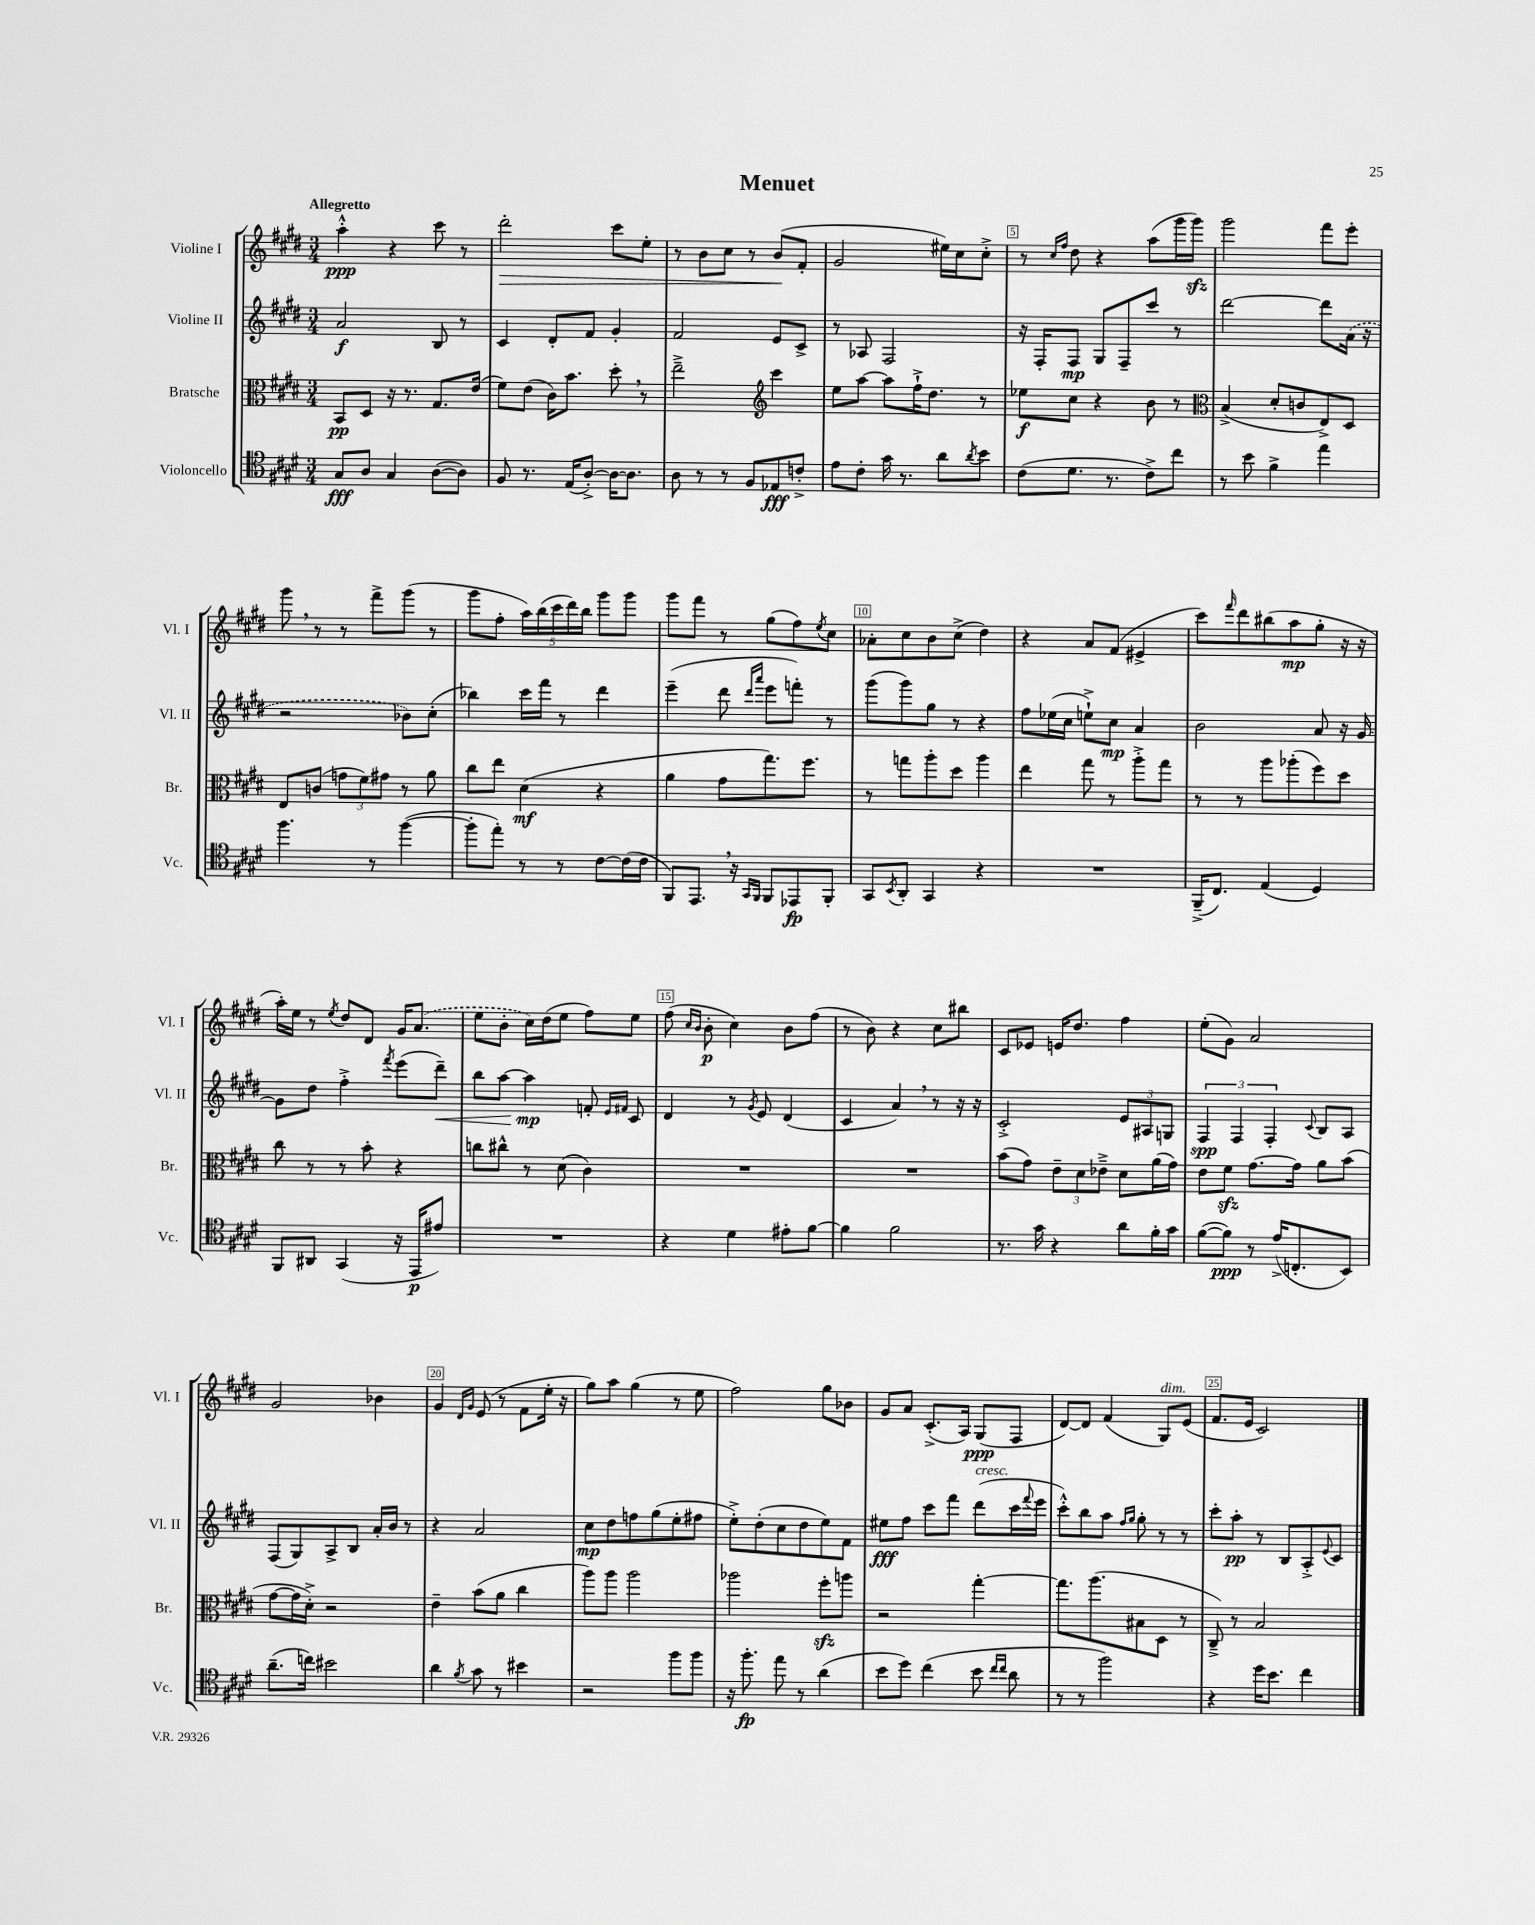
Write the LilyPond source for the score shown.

\header { title = "Menuet" }
<<
\new StaffGroup <<
\new Staff = "s0" \with { instrumentName = "Violine I" shortInstrumentName = "Vl. I" } {
    \clef treble \key e \major \numericTimeSignature \time 3/4 \tempo "Allegretto"
    a''4-.-^\ppp r4 cis'''8 r8 |
    dis'''2-.\> cis'''8 e''8-. |
    r8 b'8 cis''8 r8 b'8\!( fis'8-. |
    gis'2 eis''16) cis''16 cis''8-.-> |
    r8 \grace { cis''16 fis''16 } dis''8 r4 a''8( gis'''16 gis'''16\sfz) |
    gis'''2 fis'''8 e'''8-. |
    gis'''8 \breathe r8 r8 fis'''8-> gis'''8( r8 |
    gis'''8 fis''8-. \tuplet 5/4 { a''16) b''16( cis'''16 dis'''16) b''16 } gis'''8 gis'''8 |
    gis'''8 fis'''8 r8 gis''8( fis''8) \acciaccatura { e''8 } cis''8 |
    aes'8-. cis''8 b'8 cis''8->( dis''4) |
    r4 a'8 fis'8( eis'4-> |
    cis'''8) \grace { fis'''16 } dis'''8 bis''8( a''8\mp gis''8-. r16 r16 |
    a''16-.) e''16 r8 \acciaccatura { e''8 } dis''8 dis'8 gis'16 \once \slurDashed a'8.( |
    e''8 b'8-. cis''16) dis''16( e''8 fis''8) e''8 |
    fis''8( \grace { cis''16 b'16 } b'8-.\p cis''4) b'8 fis''8( |
    r8 b'8) r4 cis''8 bis''8 |
    cis'8 ees'8 e'16 dis''8. fis''4 |
    e''8-.( gis'8) a'2 |
    gis'2 bes'4 |
    gis'4 \grace { dis'16 gis'16 } e'8( r8 fis'8 e''16-. r16 |
    gis''8) a''8 gis''4( r8 e''8 |
    fis''2) gis''8 bes'8 |
    gis'8 a'8 cis'8.-.->( a16) gis8\ppp( fis8 |
    dis'8~) dis'8 fis'4( gis8^\markup { \italic "dim." }) e'8( |
    fis'8. e'16 cis'2) \bar "|." |
}
\new Staff = "s1" \with { instrumentName = "Violine II" shortInstrumentName = "Vl. II" } {
    \clef treble \key e \major \numericTimeSignature \time 3/4
    a'2\f b8 r8 |
    cis'4 dis'8-. fis'8 gis'4-. |
    fis'2 e'8 cis'8-> |
    r8 aes8 fis2 |
    r16 fis16-. fis8\mp gis8 fis8-- cis'''8 r8 |
    dis'''2~ dis'''8 \once \slurDashed a'16( r16 |
    r2 bes'8) cis''8-.( |
    bes''4) cis'''16 fis'''16 r8 dis'''4 |
    e'''4--( dis'''8 \grace { dis'''16 a'''16 } e'''8 f'''8-.) r8 |
    gis'''8( gis'''8) gis''8 r8 r4 |
    fis''8 ees''16( cis''16 e''8-!->) cis''8\mp a'4 |
    b'2 a'8 r16 gis'16~ |
    gis'8 dis''8 fis''4-.-> \acciaccatura { fis'''8 } e'''8( dis'''8--\<) |
    b''8 a''8~ a''4\mp\! f'8-. \grace { e'16 fis'16 } cis'8 |
    dis'4 r8 \acciaccatura { gis'8 } e'8 dis'4( |
    cis'4 a'4) \breathe r8 r16 r16 |
    cis'2-.-> \tuplet 3/2 { e'8 ais8 g8 } |
    \tuplet 3/2 { fis4\spp fis4 fis4-. } \appoggiatura { cis'8 } b8 a8 |
    fis8( gis8) a8-> b8 a'16-. b'16 r8 |
    r4 a'2 |
    cis''8\mp dis''8 f''8 gis''8( e''8-. fis''8 |
    e''8-.->) dis''8-.( cis''8 dis''8 e''8) fis'8 |
    eis''8\fff fis''8 cis'''8 fis'''8 dis'''8^\markup { \italic "cresc." }( cis'''16 \appoggiatura { fis'''8 } e'''16 |
    cis'''8-.-^) b''8 a''8 \grace { fis''16 gis''16 } gis''8-. r8 r8 |
    cis'''8-. a''8-.\pp r8 b8 a8-.-> \appoggiatura { e'8 } cis'8 \bar "|." |
}
\new Staff = "s2" \with { instrumentName = "Bratsche" shortInstrumentName = "Br." } {
    \clef alto \key e \major \numericTimeSignature \time 3/4
    b,8\pp dis8 r16 r8. gis8. e'16( |
    fis'8) e'8( cis'16) b'8. dis''8-. \breathe r8 |
    e''2---> \clef treble cis'''4 |
    e''8 a''8~ a''8 fis''16-!-> dis''8. r8 |
    ees''8\f cis''8 r4 b'8 r8 |
    \clef alto b4->( dis'8-. c'8 e8->) dis8 |
    e8 c'8( \tuplet 3/2 { g'8 fis'8) gis'8 } r8 a'8 |
    cis''8 e''8 dis'4\mf( r4 |
    a'4 gis'8 gis''8.) fis''8. |
    r8 g''8 a''8-. dis''8 a''4 |
    e''4 gis''8 r8 a''8-.-> gis''8 |
    r8 r8 a''8 aes''8-.( fis''8) dis''8 |
    cis''8 r8 r8 b'8-. r4 |
    c''8 cis''8-^ r8 dis'8( cis'4) |
    R2. |
    R2. |
    b'8( gis'8) \tuplet 3/2 { e'8-- dis'8 ees'8---> } dis'8 a'16( gis'16) |
    e'8 fis'8\sfz gis'8.~ gis'16 a'8 b'8( |
    gis'8~ gis'16 dis'16-.->) r2 |
    e'4-- b'8( a'8 cis''4 |
    a''8) a''8 a''2 |
    aes''2 fis''8-.\sfz a''8 |
    r2 gis''4~-. |
    gis''8. a''8.( bis8 dis8 r8 |
    cis8--->) r8 b2 \bar "|." |
}
\new Staff = "s3" \with { instrumentName = "Violoncello" shortInstrumentName = "Vc." } {
    \clef tenor \key e \major \numericTimeSignature \time 3/4
    gis8\fff a8 gis4 a8~( a8) |
    fis8 r8. e16( a8~-.->) a16~ a8. |
    a8 r8 r8 fis8 ees8\fff c'8-.-> |
    e'8 cis'8-. gis'16 r8. a'8 \acciaccatura { a'8 } b'8 |
    cis'8( dis'8. r8. cis'8->) cis''8 |
    r8 b'8 fis'4-> e''4 |
    fis''4. r8 fis''4~( |
    fis''8-. e''8-.) r8 r8 cis'8~ cis'16( cis'16 |
    fis,8) e,8. \breathe r16 \grace { gis,16 fis,16 } fis,8 ees,8\fp fis,8-. |
    gis,8 \acciaccatura { b,8 } a,8-. gis,4 r4 |
    R2. |
    fis,16--->( cis8.) e4( dis4) |
    fis,8 ais,8 gis,4( r16 e,16\p eis'8) |
    R2. |
    r4 dis'4 eis'8-. fis'8~ |
    fis'4 fis'2 |
    r8. gis'16 r4 a'8 fis'16-. gis'16 |
    fis'8~( fis'8\ppp) r8 e'16->( c8.-. b,8) |
    a'8.--( c''16) bis'2 |
    a'4 \acciaccatura { fis'8 } gis'8 r8 bis'4 |
    r2 fis''8 fis''8 |
    r16 fis''8.-.\fp e''8 r8 a'4( |
    b'8 dis''8) cis''4( b'8 \grace { cis''16 cis''16 } a'8 |
    r8 r8 fis''2) |
    r4 dis''16 b'8. cis''4 \bar "|." |
}
>>
>>
\layout { \context { \Score \override BarNumber.break-visibility = ##(#f #t #t) barNumberVisibility = #(every-nth-bar-number-visible 5) \override BarNumber.stencil = #(make-stencil-boxer 0.1 0.3 ly:text-interface::print) } }
